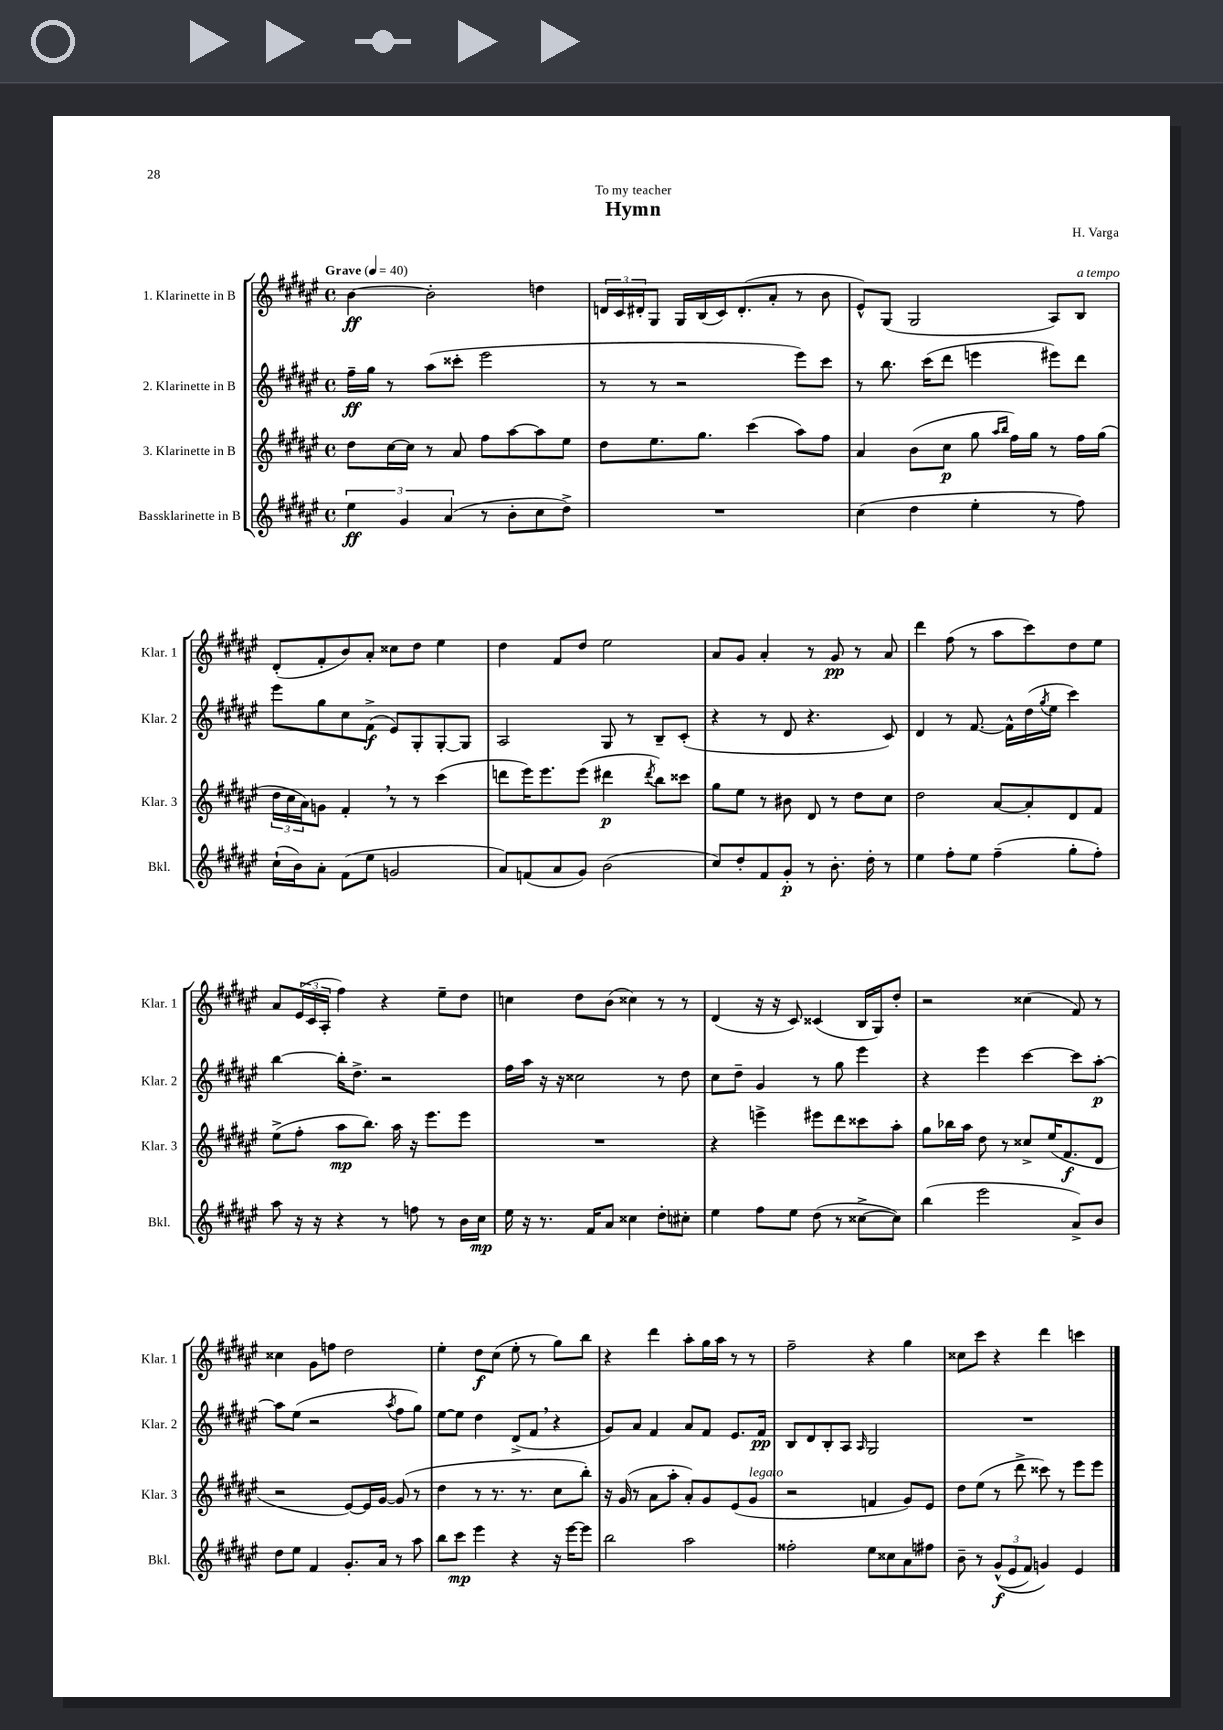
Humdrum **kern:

**kern	**kern	**kern	**kern
*staff4	*staff3	*staff2	*staff1
*clefG2	*clefG2	*clefG2	*clefG2
*k[f#c#g#d#a#e#]	*k[f#c#g#d#a#e#]	*k[f#c#g#d#a#e#]	*k[f#c#g#d#a#e#]
*M4/4	*M4/4	*M4/4	*M4/4
*met(c)	*met(c)	*met(c)	*met(c)
*MM40	*MM40	*MM40	*MM40
6ee#\	8dd#\L	16ff#~\LL	[4b\
.	.	16gg#\JJ	.
.	[16cc#\L	8r	.
6g#/	.	.	.
.	16cc#\]JJ	.	.
.	8r	(8aa#\L	2b'\]
(6a#/	.	.	.
.	8a#/	8ccc##'\J	.
8r	8ff#\L	2eee#\	.
8b'\L	[8aa#\	.	.
8cc#\	8aa#\]	.	4dd\
8dd#^\J)	8ee#\J	.	.
=	=	=	=
1r	8dd#\L	8r	24d/LL
.	.	.	24c#/
.	.	.	24d#'/J
.	8.ee#\	8r	8G#/J
.	.	2r	16G#/LL
.	8.gg#\J	.	(16B/
.	.	.	16c#/J)
.	.	.	(8.d#'/
.	(4ccc#\	.	.
.	.	.	8a#'/J
.	8aa#\L)	8eee#\L)	8r
.	8ff#\J	8ccc#\J	8b\
=	=	=	=
(4cc#\	4a#/	8r	8e#^^/L)
.	.	8.bb\	(8G#/J
4dd#\	(8b\L	.	2G#/
.	.	(16ccc#\LK	.
.	8cc#\J	8ddd#\J	.
4ee#'\	8gg#\	4eee\	.
.	16qqaa#/LL	.	.
.	16qqbb/JJ	.	.
.	16ff#\LL)	.	.
.	16gg#\JJ	.	.
8r	8r	8eee#\L)	8A#/L)
8ff#\)	16ff#\LL	8ddd#\J	8B/J
.	(16gg#\JJ	.	.
=	=	=	=
(16cc#`\LL	24dd#\LL	8eee#\L	(8d#'/L
.	24cc#\	.	.
16b\J)	.	.	.
.	24a#\J)	.	.
8a#'\J	8g\J	8gg#\	8f#'/
(8f#\L	4f#'/	8cc#\	8b/)
8ee#\J	.	(8f#^\J	8a#'/J
2g/	8r	8e#/L)	8cc##\L
.	8r	8G#'/	8dd#\J
.	(4ccc#\	[8G#'/	4ee#\
.	.	8G#/]J	.
=	=	=	=
8a#/L)	8ddd\L	2A#/	4dd#\
(8f/	16eee#\K)	.	.
.	8.eee#\	.	.
8a#/	.	.	8f#/L
8g#/J)	(8eee#\J	.	8dd#/J
(2b\	4ddd#\	8G#/	2ee#\
.	.	8r	.
.	8qddd#/	.	.
.	8bb\L)	8B~/L	.
.	8ccc##\J	(8c#'/J	.
=	=	=	=
8cc#/L)	8gg#\L	4r	8a#/L
8dd#'/	8ee#\J	.	8g#/J
8f#/	8r	8r	4a#'/
8g#'/J	8b#\	8d#/	.
8r	8d#/	4.r	8r
8.b'\	8r	.	8g#/
.	8dd#\L	.	8r
16dd#'\	.	.	.
8r	8cc#\J	8c#/)	8a#/
=	=	=	=
4ee#\	2dd#\	4d#/	4ddd#\
8ff#'\L	.	8r	(8ff#\
8ee#\J	.	[8.f#/	8r
(4ff#~\	[8a#/L	.	8aa#\L
.	.	16f#^^\]LL	.
.	8a#'/]	(16dd#\	8ccc#\)
.	.	8qgg#/	.
.	.	16ee#\JJ	.
8gg#'\L	8d#/	4ccc#\)	8dd#\
8ff#'\J)	8f#/J	.	8ee#\J
=	=	=	=
8aa#\	(8ee#^\L	[4bb\	8a#/L
16r	8ff#'\J	.	(24e#/L
.	.	.	24c#/
16r	.	.	.
.	.	.	24A#'/JJ
4r	8aa#\L	16bb'\]LK	4ff#\)
.	.	8.dd#^\J	.
.	8.bb\J)	.	.
8r	.	2r	4r
.	16aa#\	.	.
8ff\	16r	.	.
.	8.eee#\L	.	.
8r	.	.	8ee#~\L
16b\LL	8eee#\J	.	8dd#\J
16cc#\JJ	.	.	.
=	=	=	=
16ee#\	1r	16ff#\LL	4cc\
16r	.	16aa#\JJ	.
8.r	.	16r	.
.	.	16r	.
.	.	2cc##\	8dd#\L
16f#/LK	.	.	.
8a#/J	.	.	(8b\J
4cc##\	.	.	4cc##\)
8dd#'\L	.	8r	8r
8cc#'\J	.	8dd#\	8r
=	=	=	=
4ee#\	4r	8cc#\L	(4d#/
.	.	8dd#~\J	.
8ff#\L	4eee^\	4g#/	16r
.	.	.	16r
8ee#\J	.	.	8c#/)
(8dd#\	8eee#\L	8r	(4c##/
8r	8ddd#\	8gg#\	.
[8cc##^\L	8ccc##\	4eee#\	16B/LL
.	.	.	16G#/J)
8cc##\]J)	8aa#'\J	.	8dd#'/J
=	=	=	=
(4bb\	8gg#\L	4r	2r
.	16bb-\L	.	.
.	16aa#\JJ	.	.
2eee#\	8dd#\	4eee#\	.
.	8r	.	.
.	8cc##^/L	[4ccc#\	(4cc##\
.	(16ee#/K	.	.
.	8.f#/	.	.
8a#^/L)	.	8ccc#\]L	8f#/)
8b/J	8d#/J	[8aa#'\J	8r
=	=	=	=
8dd#\L	2r	8aa#\]L	4cc##\
8ee#\J	.	(8ee#\J	.
4f#/	.	2r	8g#\L
.	.	.	8ff\J
8.g#'/L	[8e#/L)	.	2dd#\
.	16e#/]L	.	.
16a#/Jk	[16g#/JJ	.	.
.	.	8qaa#/	.
8r	(8g#/]	8ff#\L	.
8aa#\	8r	8gg#\J)	.
=	=	=	=
8bb\L	4dd#\	[8ee#\L	4ee#'\
8ccc#\J	.	8ee#\]J	.
4eee#\	8r	4dd#\	8dd#\L
.	8.r	.	(8cc#\J
4r	.	(8d#^/L	8ee#'\
.	8.r	.	.
.	.	8f#/J	8r
16r	8cc#\L	4r	8gg#\L)
[16eee#\LK	.	.	.
8eee#\]J	8bb'\J)	.	8bb\J
=	=	=	=
2bb\	16r	8g#/L)	4r
.	(16g#/	.	.
.	8r	8a#/J	.
.	8a#\L	4f#/	4ddd#\
.	8aa#'\J	.	.
2aa#\	8a#'/L)	8a#/L	8aa#'\L
.	8g#/	8f#/J	16gg#\L
.	.	.	16aa#\JJ
.	(8e#/	8.e#/L	8r
.	8g#/J	.	8r
.	.	16f#/Jk	.
=	=	=	=
2ff##'\	2r	8B/L	2ff#~\
.	.	8d#/	.
.	.	8B'/	.
.	.	8A#/J	.
.	.	16qqA#/	.
8ee#\L	4f/	2G#/	4r
8cc##\	.	.	.
8a#\	8g#/L)	.	4gg#\
8ff#\J	8e#/J	.	.
=	=	=	=
8b~\	8dd#\L	1r	8cc##\L
8r	(8ee#\J	.	8ccc#\J
&((12g#^^/L	8r	.	4r
12e#/	.	.	.
.	8ddd#^\	.	.
12f#/J)	.	.	.
4g/&)	8ccc##\)	.	4ddd#\
.	8r	.	.
4e#/	8eee#\L	.	4ccc\
.	8eee#\J	.	.
==	==	==	==
*-	*-	*-	*-
